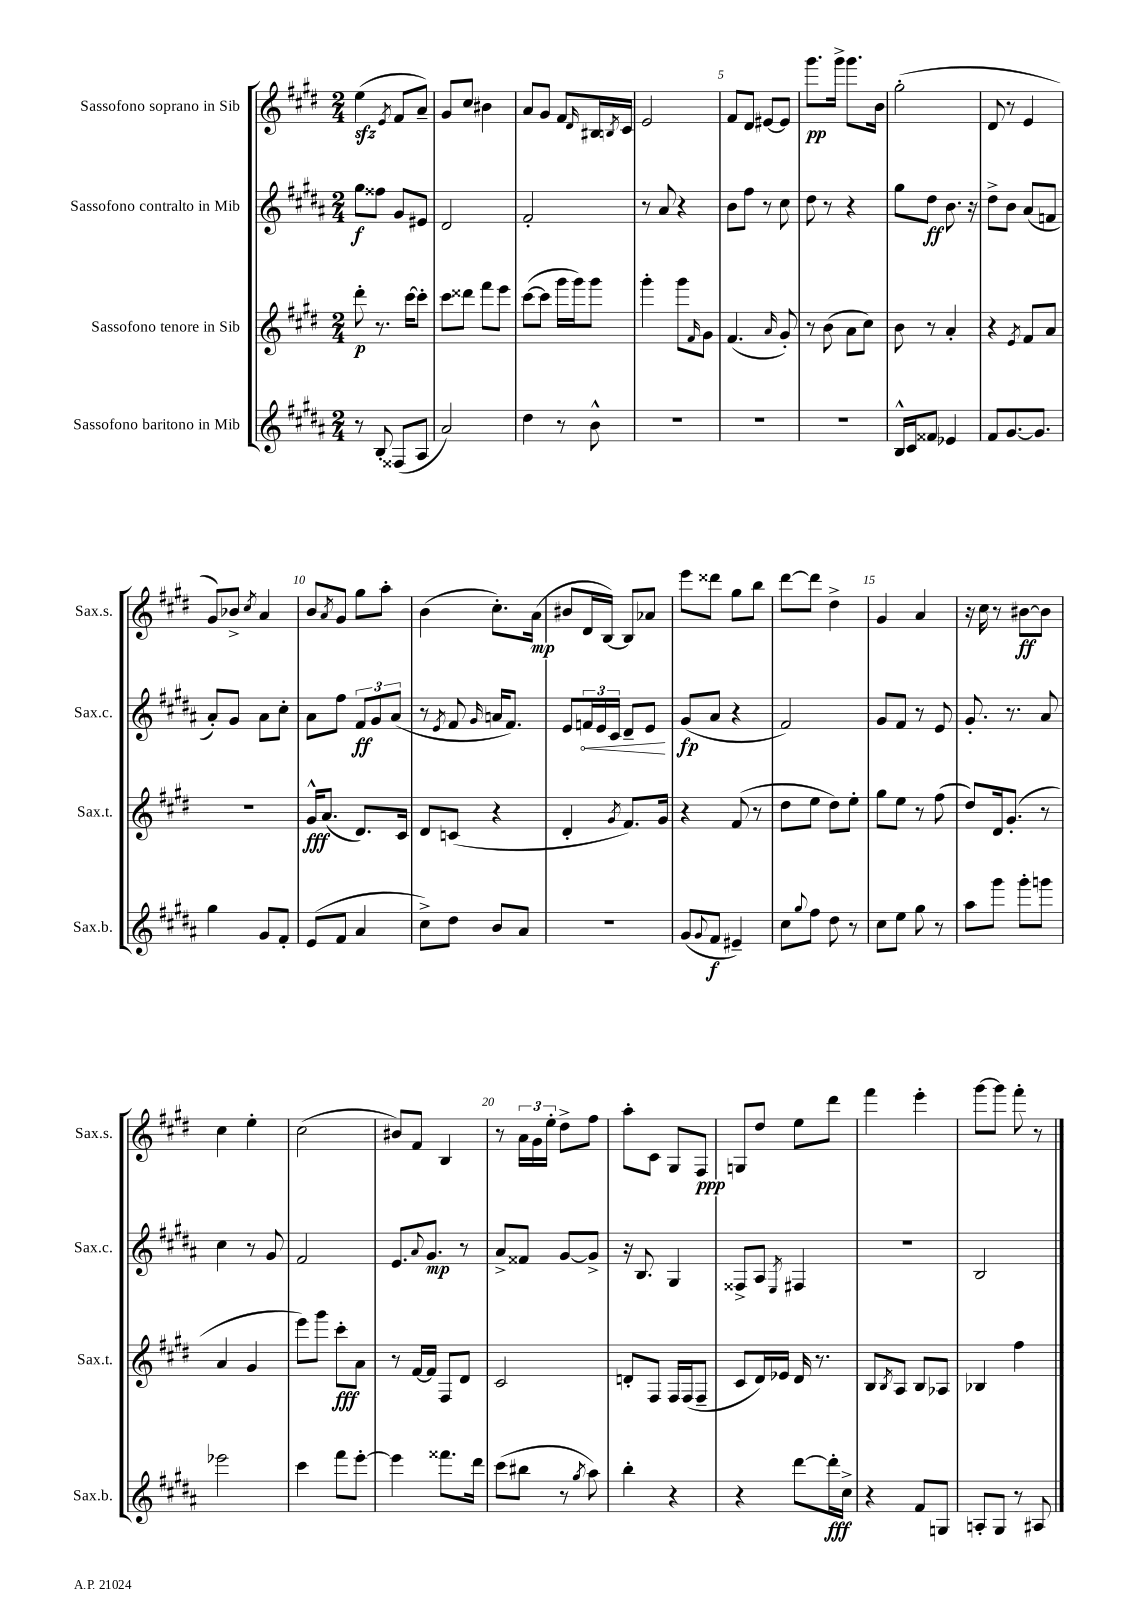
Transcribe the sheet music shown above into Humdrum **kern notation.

**kern	**dynam	**kern	**dynam	**kern	**dynam	**kern	**dynam
*part4	*part4	*part3	*part3	*part2	*part2	*part1	*part1
*staff4	*staff4	*staff3	*staff3	*staff2	*staff2	*staff1	*staff1
*I"Sassofono baritono in Mib	*	*I"Sassofono tenore in Sib	*	*I"Sassofono contralto in Mib	*	*I"Sassofono soprano in Sib	*
*I'Sax.b.	*	*I'Sax.t.	*	*I'Sax.c.	*	*I'Sax.s.	*
*clefG2	*	*clefG2	*	*clefG2	*	*clefG2	*
*k[f#c#g#d#a#]	*	*k[f#c#g#d#]	*	*k[f#c#g#d#a#]	*	*k[f#c#g#d#]	*
*M2/4	*	*M2/4	*	*M2/4	*	*M2/4	*
=1	=1	=1	=1	=1	=1	=1	=1
8r	.	8ddd#'\	p	8gg#\L	f	(4eezz\	.
8B'/	.	8.r	.	8ff##X\J	.	.	.
.	.	.	.	.	.	8qe/	.
(8F##X/L	.	.	.	8g#/L	.	8f#/L	.
.	.	[16ccc#\KL	.	.	.	.	.
8A#/J	.	8ccc#'\J]	.	8e#X/J	.	8a~/J)	.
=2	=2	=2	=2	=2	=2	=2	=2
2a#/)	.	8ccc#\L	.	2d#/	.	8g#/L	.
.	.	8ddd##X\J	.	.	.	8cc#/J	.
.	.	8fff#\L	.	.	.	4b#X\	.
.	.	8eee\J	.	.	.	.	.
=3	=3	=3	=3	=3	=3	=3	=3
4dd#\	.	([8ccc#\L	.	2f#'/	.	8a/L	.
.	.	8ccc#\J]	.	.	.	8g#/J	.
8r	.	16ggg#\LL	.	.	.	8f#/L	.
.	.	16ggg#\J)	.	.	.	.	.
.	.	.	.	.	.	16qqd#/	.
8b^^\	.	8ggg#\J	.	.	.	16B#X/L	.
.	.	.	.	.	.	8qBn/	.
.	.	.	.	.	.	16c#/JJ	.
=4	=4	=4	=4	=4	=4	=4	=4
2r	.	4ggg#'\	.	8r	.	2e/	.
.	.	.	.	8a#/	.	.	.
.	.	8ggg#\L	.	4r	.	.	.
.	.	16qqf#/	.	.	.	.	.
.	.	8g#\J	.	.	.	.	.
=5	=5	=5	=5	=5	=5	=5	=5
2r	.	(4.f#/	.	8b\L	.	8f#/L	.
.	.	.	.	8ff#\J	.	8d#/J	.
.	.	.	.	8r	.	[8e#X/L	.
.	.	16qqa/	.	.	.	.	.
.	.	8g#'/)	.	8cc#\	.	8e#/J]	.
=6	=6	=6	=6	=6	=6	=6	=6
2r	.	8r	.	8dd#\	.	8.ggg#\L	pp
.	.	(8b\	.	8r	.	.	.
.	.	.	.	.	.	16ggg#^\Jk	.
.	.	8a\L	.	4r	.	8.ggg#\L	.
.	.	8cc#\J)	.	.	.	.	.
.	.	.	.	.	.	16b\Jk	.
=7	=7	=7	=7	=7	=7	=7	=7
16B^^/LL	.	8b\	.	8gg#\L	.	(2gg#'\	.
16c#/J	.	.	.	.	.	.	.
8f##X/J	.	8r	.	8dd#\J	ff	.	.
4e-X/	.	4a'/	.	8.b\	.	.	.
.	.	.	.	16r	.	.	.
=8	=8	=8	=8	=8	=8	=8	=8
8f#/L	.	4r	.	8dd#^\L	.	8d#/	.
[8.g#/	.	.	.	8b\J	.	8r	.
.	.	8qe/	.	.	.	.	.
.	.	8f#/L	.	(8a#/L	.	4e/	.
8.g#/J]	.	.	.	.	.	.	.
.	.	8a/J	.	8fn/J	.	.	.
!!LO:LB:g=z
=9	=9	=9	=9	=9	=9	=9	=9
4gg#\	.	2r	.	8a#'/L)	.	8g#/L)	.
.	.	.	.	8g#/J	.	8b-X^/J	.
.	.	.	.	.	.	8qcc#/	.
8g#/L	.	.	.	8a#\L	.	4a/	.
8f#'/J	.	.	.	8cc#'\J	.	.	.
=10	=10	=10	=10	=10	=10	=10	=10
(8e/L	.	16g#^^/KL	fff	8a#\L	.	8b/L	.
.	.	(8.a/J	.	.	.	.	.
.	.	.	.	.	.	8qa/	.
8f#/J	.	.	.	8ff#\J	.	8g#/J	.
4a#/	.	8.d#/L)	.	12f#/L	ff	8gg#\L	.
.	.	.	.	12g#/	.	.	.
.	.	.	.	.	.	8aa'\J	.
.	.	.	.	(12a#/J	.	.	.
.	.	16c#/Jk	.	.	.	.	.
=11	=11	=11	=11	=11	=11	=11	=11
8cc#^\L)	.	8d#/L	.	8r	.	(4b\	.
.	.	.	.	8qe/	.	.	.
8dd#\J	.	(8cn/J	.	8f#/	.	.	.
.	.	.	.	16qqg#/	.	.	.
8b/L	.	4r	.	16an/KL	.	8.cc#'\L)	.
.	.	.	.	8.f#/J)	.	.	.
8a#/J	.	.	.	.	.	.	.
.	.	.	.	.	.	(16a\Jk	mp
=12	=12	=12	=12	=12	=12	=12	=12
2r	.	4d#'/	.	8e/L	.	8b#X/L	.
!	!	!	!	!	!LO:HP:b	!	!
.	.	.	.	24fn/L	<	16d#/L	.
.	.	.	.	24e/	.	.	.
.	.	.	.	.	.	[16B/JJ)	.
.	.	.	.	24c#/JJ	.	.	.
.	.	8qg#/	.	.	.	.	.
.	.	8.f#/L)	.	8d#~/L	.	8B/L]	.
.	.	.	.	8e/J	.	8a-X/J	.
.	.	16g#/Jk	.	.	.	.	.
.	.	.	.	.	[	.	.
=13	=13	=13	=13	=13	=13	=13	=13
(8g#/L	.	4r	.	(8g#/L	fp	8eee\L	.
8qqg#/	.	.	.	.	.	.	.
8f#/J	f	.	.	8a#/J	.	8ddd##X\J	.
4e#X~/)	.	(8f#/	.	4r	.	8gg#\L	.
.	.	8r	.	.	.	8bb\J	.
=14	=14	=14	=14	=14	=14	=14	=14
8cc#\L	.	8dd#\L	.	2f#/)	.	[8ddd#\L	.
8qqgg#/	.	.	.	.	.	.	.
8ff#\J	.	8ee\J	.	.	.	8ddd#\J]	.
8dd#\	.	8dd#\L)	.	.	.	4dd#^\	.
8r	.	8ee'\J	.	.	.	.	.
=15	=15	=15	=15	=15	=15	=15	=15
8cc#\L	.	8gg#\L	.	8g#/L	.	4g#/	.
8ee\J	.	8ee\J	.	8f#/J	.	.	.
8gg#\	.	8r	.	8r	.	4a/	.
8r	.	(8ff#\	.	8e/	.	.	.
=16	=16	=16	=16	=16	=16	=16	=16
8aa#\L	.	8dd#/L)	.	8.g#'/	.	16r	.
.	.	.	.	.	.	16cc#\	.
8ggg#\J	.	16d#/k	.	.	.	8r	.
.	.	(8.g#'/J	.	8.r	.	.	.
8ggg#'\L	.	.	.	.	.	[8b#X\L	ff
8gggn\J	.	8r	.	8a#/	.	8b#\J]	.
!!LO:LB:g=z
=17	=17	=17	=17	=17	=17	=17	=17
2eee-X\	.	4a/	.	4cc#\	.	4cc#\	.
.	.	4g#/	.	8r	.	4ee'\	.
.	.	.	.	8g#/	.	.	.
=18	=18	=18	=18	=18	=18	=18	=18
4ccc#\	.	8eee\L)	.	2f#/	.	(2cc#\	.
.	.	8ggg#\J	.	.	.	.	.
8fff#\L	.	8ccc#'\L	fff	.	.	.	.
[8eee'\J	.	8a\J	.	.	.	.	.
=19	=19	=19	=19	=19	=19	=19	=19
4eee\]	.	8r	.	8.e/L	.	8b#X/L)	.
.	.	[16f#/LL	.	.	.	8f#/J	.
.	.	.	.	8qqa#/	.	.	.
.	.	16f#/JJ]	.	8.g#/J	mp	.	.
8.fff##X\L	.	8F#/L	.	.	.	4B/	.
.	.	8d#/J	.	8r	.	.	.
16ddd#\Jk	.	.	.	.	.	.	.
=20	=20	=20	=20	=20	=20	=20	=20
(8ccc#\L	.	2c#/	.	8a#^/L	.	8r	.
8bb#X\J	.	.	.	8f##X/J	.	24a\LL	.
.	.	.	.	.	.	24g#\	.
.	.	.	.	.	.	24ee'\JJ	.
8r	.	.	.	[8g#/L	.	8dd#^\L	.
8qgg#/	.	.	.	.	.	.	.
8aa#\)	.	.	.	8g#^/J]	.	8ff#\J	.
=21	=21	=21	=21	=21	=21	=21	=21
4bb'\	.	8dn'/L	.	16r	.	8aa'\L	.
.	.	.	.	8.B/	.	.	.
.	.	8F#/J	.	.	.	8c#\J	.
4r	.	16F#/LL	.	4G#/	.	8G#/L	.
.	.	(16F#/J	.	.	.	.	.
.	.	8F#~/J	.	.	.	8F#/J	ppp
=22	=22	=22	=22	=22	=22	=22	=22
4r	.	8c#/L	.	8F##X^/L	.	8Gn/L	.
.	.	16d#/L)	.	8A#/J	.	8dd#/J	.
.	.	16e-X/JJ	.	.	.	.	.
.	.	.	.	8qE/	.	.	.
[8ddd#\L	.	16d#/	.	4F#X/	.	8ee\L	.
.	.	8.r	.	.	.	.	.
16ddd#'\L]	fff	.	.	.	.	8ddd#\J	.
16cc#^\JJ	.	.	.	.	.	.	.
=23	=23	=23	=23	=23	=23	=23	=23
4r	.	8B/L	.	2r	.	4fff#\	.
.	.	8qB/	.	.	.	.	.
.	.	8A/J	.	.	.	.	.
8f#/L	.	8B/L	.	.	.	4eee'\	.
8Gn/J	.	8A-X/J	.	.	.	.	.
=24	=24	=24	=24	=24	=24	=24	=24
8An'/L	.	4B-X/	.	2B/	.	[8ggg#\L	.
8G#/J	.	.	.	.	.	8ggg#\J]	.
8r	.	4ff#\	.	.	.	8fff#'\	.
8A#X/	.	.	.	.	.	8r	.
==	==	==	==	==	==	==	==
*-	*-	*-	*-	*-	*-	*-	*-
